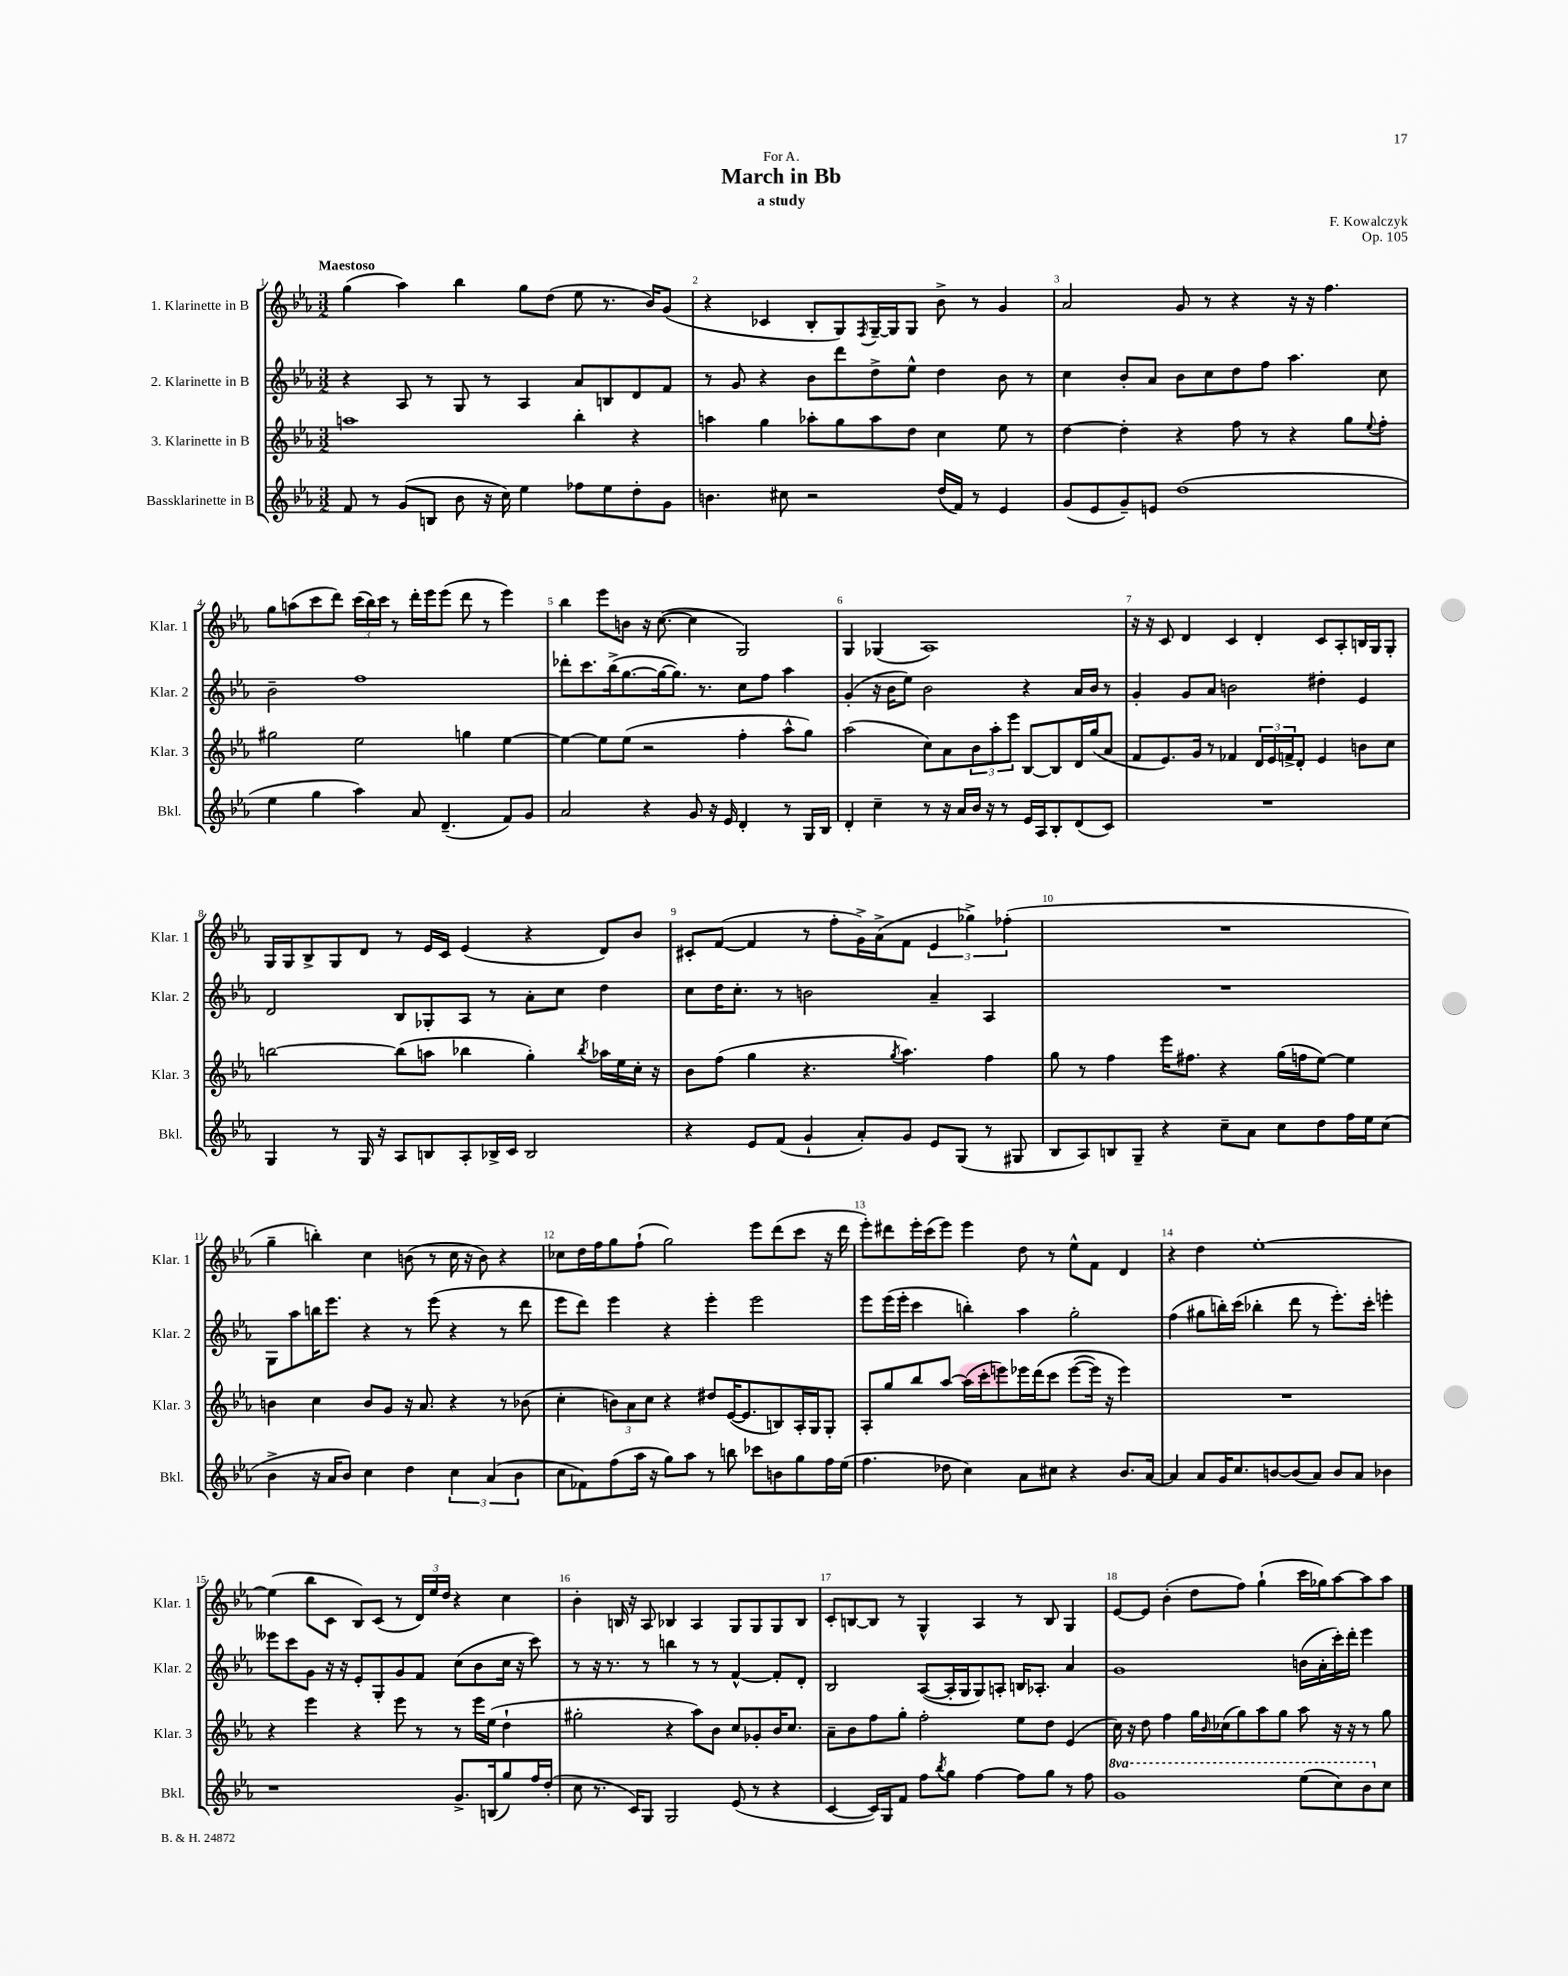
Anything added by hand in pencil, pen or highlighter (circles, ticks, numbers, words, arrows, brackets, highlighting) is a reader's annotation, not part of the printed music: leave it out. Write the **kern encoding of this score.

**kern	**kern	**kern	**kern
*staff4	*staff3	*staff2	*staff1
*clefG2	*clefG2	*clefG2	*clefG2
*k[b-e-a-]	*k[b-e-a-]	*k[b-e-a-]	*k[b-e-a-]
*M3/2	*M3/2	*M3/2	*M3/2
8f	1aa	4r	(4gg
8r	.	.	.
(8g	.	8A-	4aa-)
8B	.	8r	.
8b-	.	8G	4bb-
16r	.	8r	.
16cc)	.	.	.
4ee-	.	4A-	8gg
.	.	.	(8dd
8ff-	4bb-'	8a-	8ee-
8ee-	.	8B	8.r
8dd'	4r	8d	.
.	.	.	16b-)
8g	.	8f	(8g
=	=	=	=
4.b	4aa	8r	4r
.	.	8g	.
.	4gg	4r	4c-
8cc#	.	.	.
2r	8aa-'	8b-	8B-'
.	8gg	8ddd	8G)
.	.	.	8qF
.	8aa-	8dd^	[16G~
.	.	.	16G]
.	8dd	8ee-^^	8G
(16dd	4cc	4dd	8b-^
16f)	.	.	.
8r	.	.	8r
4e-	8ee-	8b-	4g
.	8r	8r	.
=	=	=	=
(8g	[4dd	4cc	2a-
8e-	.	.	.
8g~)	4dd']	8b-'	.
8e	.	8a-	.
(1dd	4r	8b-	8g
.	.	8cc	8r
.	8ff	8dd	4r
.	8r	8ff	.
.	4r	4.aa-	16r
.	.	.	16r
.	.	.	4.ff
.	8gg	.	.
.	8qqee-	.	.
.	8ff'	8cc	.
=	=	=	=
4ee-	2gg#	2b-~	8gg
.	.	.	(8aa
4gg	.	.	8ccc
.	.	.	8ddd)
4aa-)	2ee-	1ff	(24ccc
.	.	.	24bb-)
.	.	.	24ccc
.	.	.	8r
8a-	.	.	16ddd'
.	.	.	16eee-
(4.d~	.	.	(8eee-
.	4gg	.	8ddd
.	.	.	8r
8f)	[4ee-	.	4eee-)
8g	.	.	.
=	=	=	=
2a-	4ee-_	8ddd-'	4bb-
.	.	8.ccc	.
.	8ee-]	.	8eee-
.	.	(16bb-^	.
.	(8ee-	[8.gg	8b
4r	2r	.	16r
.	.	16gg_	([8.cc
.	.	8.gg])	.
8g	.	.	4cc]
.	.	8.r	.
16r	.	.	.
16e-	.	.	.
4d'	4ff'	8cc	2G)
.	.	8ff	.
8r	8aa-^^	4aa-	.
16G	8gg)	.	.
16B-	.	.	.
=	=	=	=
4d'	(2aa-	(4g'	4G
4cc~	.	16r	(4G-
.	.	16b-	.
.	.	8ee-)	.
8r	8cc)	2b-	1A-)
16r	8a-	.	.
16a-	.	.	.
16b-	12b-	.	.
16r	.	.	.
.	12aa-'	.	.
8r	.	.	.
.	12eee-	.	.
16e-	[8B-	4r	.
16A-	.	.	.
8B-'	8B-]	.	.
(8d	16d	16a-	.
.	(16gg	16b-	.
8c)	8a-	8r	.
=	=	=	=
1.r	8f	4g'	16r
.	.	.	16r
.	8.e-)	.	8c
.	.	8g	4d
.	16g	.	.
.	8r	8a-	.
.	4f-	2b	4c
.	24d	.	4d'
.	24e-	.	.
.	24f^	.	.
.	8d'	.	.
.	4e-	4dd#'	8c
.	.	.	8A-'
.	8b	4e-	16B
.	.	.	16G
.	8cc	.	8G'
=	=	=	=
4G	[2bb	2d	16G
.	.	.	16G
.	.	.	8B-^
8r	.	.	8G
16G	.	.	8d
16r	.	.	.
8A-	(8bb]	8B-	8r
8B	8aa	8G-'	16e-
.	.	.	16c
8A-'	4bb-	8A-	(4e-
16B-^	.	8r	.
16c	.	.	.
2B-	4gg')	8a-'	4r
.	.	8cc	.
.	8qbb-	.	.
.	16aa-	4dd	8d)
.	16ee-	.	.
.	16cc'	.	8b-
.	16r	.	.
=	=	=	=
4r	8b-	8cc	8c#'
.	(8ff	16dd	([8f
.	.	8.cc'	.
8e-	4gg	.	4f]
(8f	.	8r	.
4g`	4.r	2b	8r
.	.	.	8ff'
8a-')	.	.	16g^)
.	.	.	(16a-^
.	8qgg	.	.
8g	4.aa-)	.	8f
8e-	.	4a-~	6e-
(8G	.	.	.
.	.	.	6gg-^)
8r	4ff	4A-	.
.	.	.	(6ff-'
8G#	.	.	.
=	=	=	=
8B-	8gg	1.r	1.r
8A-)	8r	.	.
8B	4ff	.	.
8G~	.	.	.
4r	16eee-	.	.
.	8.ff#	.	.
8cc~	4r	.	.
8a-	.	.	.
8cc	(16gg	.	.
.	16ff	.	.
8dd	[8ee-)	.	.
16ff	4ee-]	.	.
16ee-	.	.	.
(8cc	.	.	.
=	=	=	=
4b-^	4b	8G	4gg~
.	.	8aa-	.
16r	4cc	16bb	4bb')
16a-	.	8.eee-	.
8b-)	.	.	.
4cc	8b	4r	4cc
.	8g	.	.
4dd	16r	8r	(8b
.	8.a-	.	.
.	.	(8eee-	8r
6cc	4r	4r	16cc
.	.	.	16r
.	.	.	8b)
(6a-	.	.	.
.	8r	8r	4r
6b-	.	.	.
.	(8b-	8ddd	.
=	=	=	=
8cc	4cc'	8eee-	8cc-
8f-)	.	8ddd)	16dd
.	.	.	16ff
(8ff	12b)	4eee-	8gg
.	12a-	.	.
16aa-	.	.	(8ff`
.	12cc	.	.
16r	.	.	.
8gg)	4r	4r	2gg)
8aa-	.	.	.
8r	8dd#	4eee-'	.
8bb	([16e-	.	.
.	8.e-]	.	.
8ccc-	.	2eee-	8eee-
8b	8B)	.	(8ddd
8gg	16A-'	.	8ccc
.	16G	.	.
16ff	8G'	.	16r
(16ee-	.	.	16ddd
=	=	=	=
4.ff	8A-'	8eee-	8eee-')
.	8gg	(16eee-	8ddd#
.	.	16eee-'	.
.	8bb-	4ccc	16eee-'
.	.	.	(16ccc
8dd-	[8aa-	.	8eee-)
4cc)	(16aa-]	4bb')	4eee-
.	16ccc'	.	.
.	8eee)	.	.
8a-	16eee-	4aa-	8dd
.	&(16ddd	.	.
8cc#	8ccc	.	8r
4r	([8eee-	2gg'	8ee-^^
.	16eee-])	.	8f
.	16r	.	.
8.b-	4eee-&)	.	4d
[16a-	.	.	.
=	=	=	=
4a-]	1.r	(4ff	4r
8a-	.	8gg#	4dd
16g	.	16bb')	.
8.cc	.	(16ccc	.
.	.	4bb-'	[1ee-'
[8b	.	.	.
(8b]	.	8ddd	.
8a-)	.	8r	.
8b	.	8.eee-')	.
8a-	.	.	.
.	.	16ccc'	.
4b-	.	4eee'	.
=	=	=	=
1r	4r	8eee--	(4ee-]
.	.	8ccc	.
.	4eee-	8g	8bb-
.	.	16r	8c
.	.	16r	.
.	4r	8e-'	8B-)
.	.	8G'	(8c
.	8eee-	8g	8r
.	8r	8f	24d)
.	.	.	24ee-
.	.	.	24dd
8.g^	8r	(8cc	4r
.	16eee-	8b-	.
(16B	(16ee-	.	.
8gg)	4dd`	16cc	4cc
.	.	16r	.
16ff	.	8ccc)	.
(16dd'	.	.	.
=	=	=	=
8cc	2gg#'	8r	4b-'
8.r	.	16r	.
.	.	8.r	.
.	.	.	16B
16c)	.	.	16r
8G	.	8r	8A-
2G	4r	4bb	4B-
.	8aa-)	8r	4A-
.	8b-	8r	.
(8e-	8cc	[4f^^	8G
8r	8g-'	.	8G
4r	16b-	8f']	8G
.	8.cc	.	.
.	.	8d'	8B-
=	=	=	=
[4c	8a-~	2B-	8c'
.	8b-	.	[8B
16c])	8ff	.	8B]
16G	.	.	.
8f	8gg'	.	8r
8ff	2ff'	([8A-	4G^^
8qbb-	.	.	.
8gg	.	16A-']	.
.	.	16G	.
[4ff	.	8G)	4A-
.	.	8A'	.
8ff]	8ee-	16B	8r
.	.	8.A-'	.
8gg	8dd	.	8B
8r	(4e-	4a-	4G
8ff	.	.	.
=	=	=	=
1gg	16cc)	1g	[8e-
.	16r	.	.
.	8dd	.	8e-]
.	4ff	.	(4b-'
.	16gg	.	8dd
.	16qqb-	.	.
.	(16cc-	.	.
.	8gg)	.	8ff)
.	8aa-	.	(4gg`
.	8gg	.	.
(8eee-	8aa-	(16b	16ccc
.	.	16a-'	16gg-)
8ccc)	16r	16ccc')	[8aa-
.	16r	16ddd'	.
8bb-	8r	4eee-	8aa-]
8cc	8gg	.	8aa-
==	==	==	==
*-	*-	*-	*-
